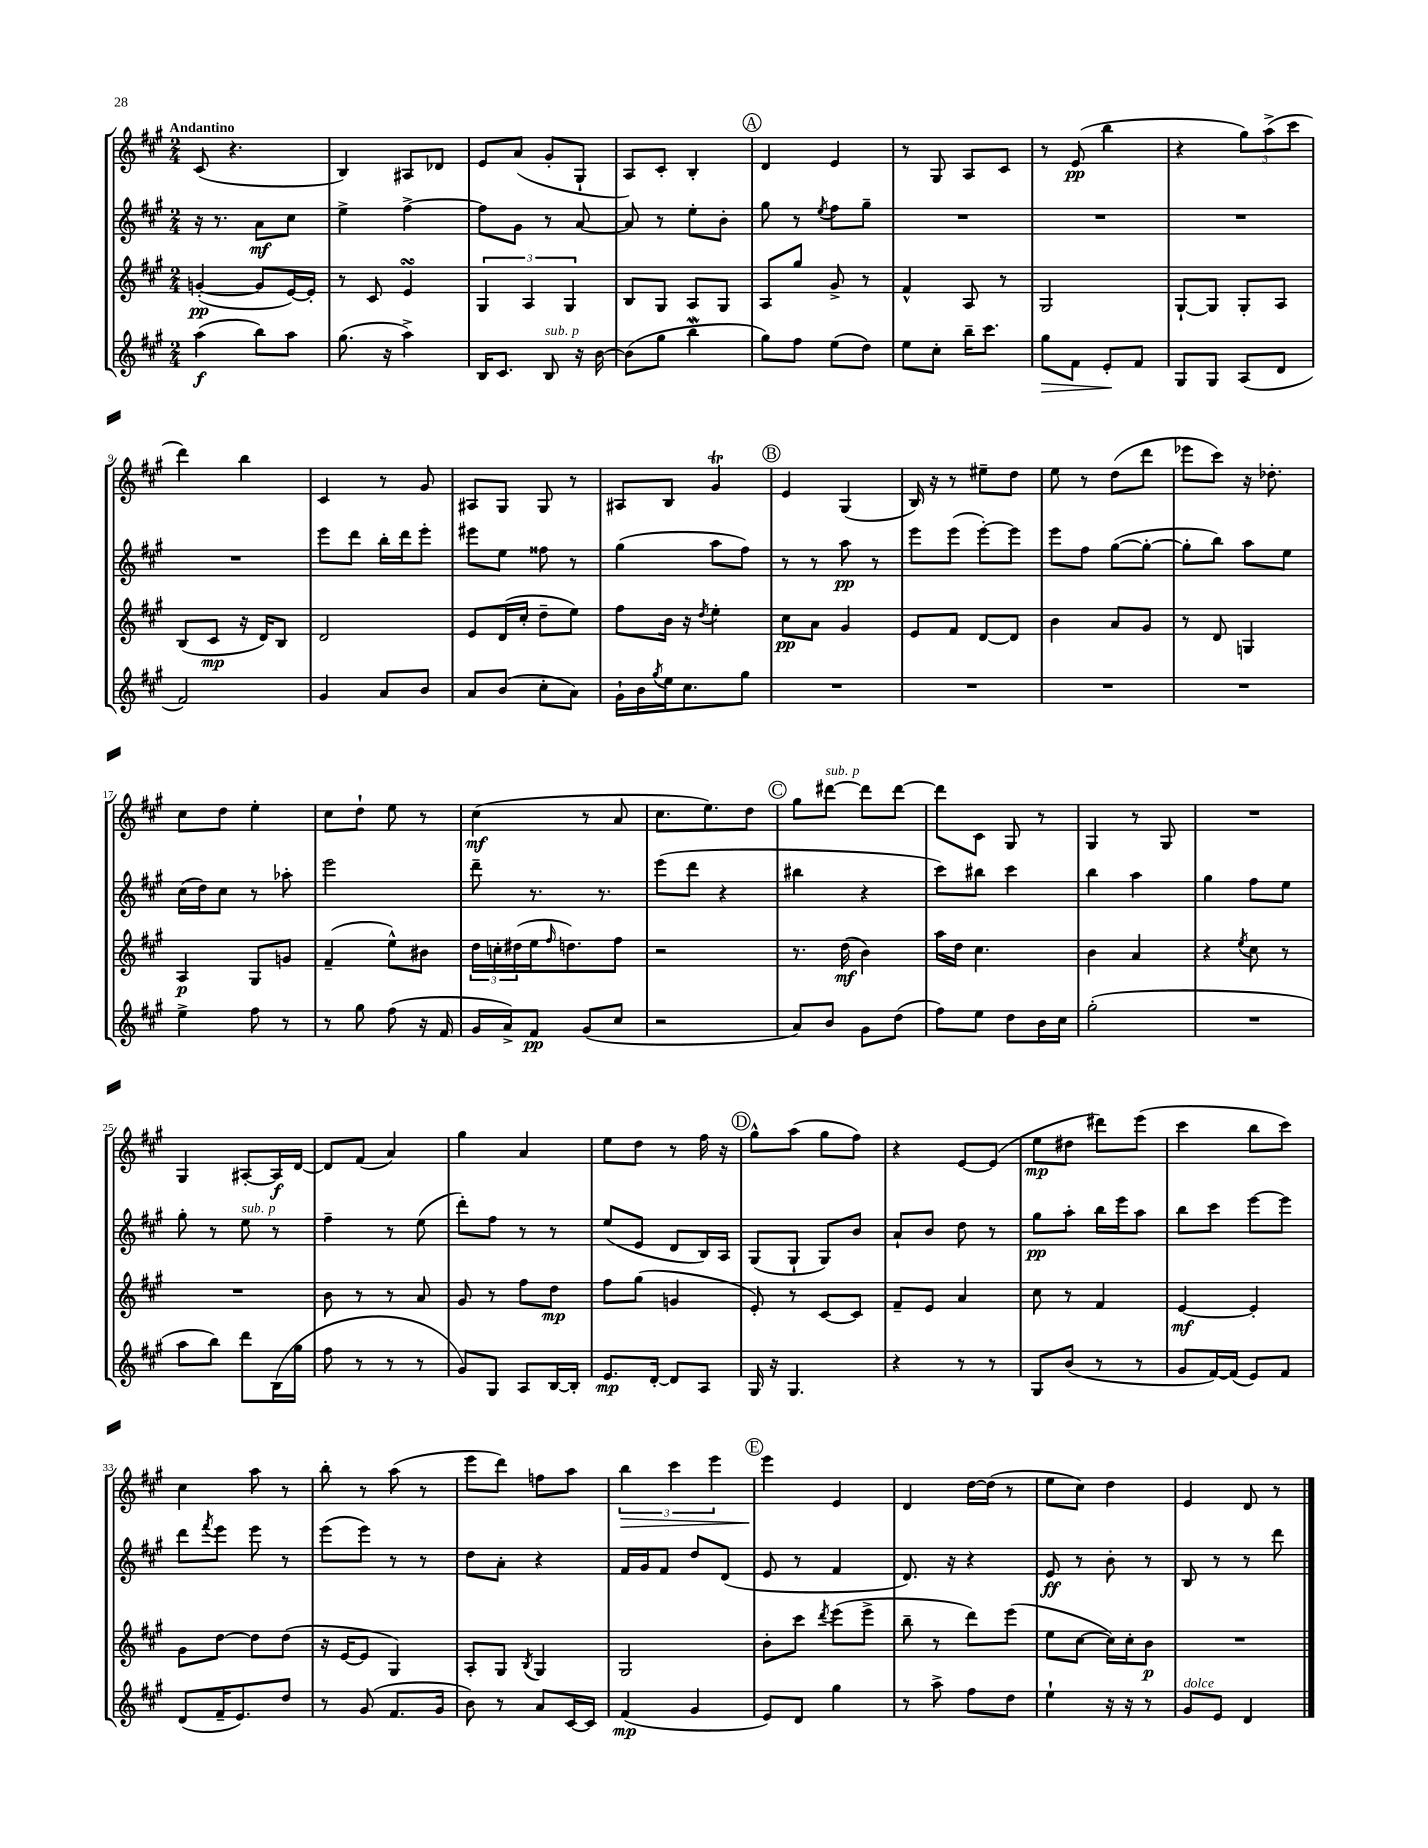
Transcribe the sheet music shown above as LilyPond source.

<<
\new StaffGroup <<
\new Staff = "s0" {
    \clef treble \key a \major \numericTimeSignature \time 2/4 \tempo "Andantino"
    cis'8( r4. |
    b4) ais8 des'8 |
    e'8 a'8( gis'8-. gis8-! |
    a8) cis'8-. b4-. |
    \mark \markup { \circle "A" } d'4 e'4 |
    r8 gis8 a8 cis'8 |
    r8 e'8\pp( b''4 |
    r4 \tuplet 3/2 { gis''8) a''8->( cis'''8 } |
    d'''4) b''4 |
    cis'4 r8 gis'8 |
    ais8 gis8 gis8 r8 |
    ais8 b8 gis'4\trill |
    \mark \markup { \circle "B" } e'4 gis4( |
    b16) r16 r8 eis''8-- d''8 |
    e''8 r8 d''8( d'''8 |
    ees'''8 cis'''8) r16 des''8.-. |
    cis''8 d''8 e''4-. |
    cis''8 d''8-! e''8 r8 |
    cis''4\mf( r8 a'8 |
    cis''8. e''8.) d''8 |
    \mark \markup { \circle "C" } gis''8 dis'''8~^\markup { \italic "sub. p" } dis'''8 dis'''8~ |
    dis'''8 cis'8 gis8 r8 |
    gis4 r8 gis8 |
    R2 |
    gis4 ais8~-. ais16\f d'16~ |
    d'8 fis'8( a'4) |
    gis''4 a'4 |
    e''8 d''8 r8 fis''16 r16 |
    \mark \markup { \circle "D" } gis''8-^ a''8( gis''8 fis''8) |
    r4 e'8~ e'8( |
    e''8\mp dis''8 dis'''8) e'''8( |
    cis'''4 b''8 cis'''8) |
    cis''4 a''8 r8 |
    b''8-. r8 a''8( r8 |
    e'''8 d'''8) f''8 a''8 |
    \tuplet 3/2 { b''4\> cis'''4 e'''4 } |
    \mark \markup { \circle "E" } e'''4\! e'4 |
    d'4 d''16~ d''16( r8 |
    e''8 cis''8) d''4 |
    e'4 d'8 r8 \bar "|." |
}
\new Staff = "s1" {
    \clef treble \key a \major \numericTimeSignature \time 2/4
    r16 r8. a'8\mf cis''8 |
    e''4-> fis''4~-> |
    fis''8 gis'8 r8 a'8~ |
    a'8 r8 e''8-. b'8-. |
    \mark \markup { \circle "A" } gis''8 r8 \acciaccatura { e''8 } fis''8 gis''8-- |
    R2 |
    R2 |
    R2 |
    R2 |
    e'''8 d'''8 b''16-. d'''16 e'''8-. |
    eis'''8 e''8 fisis''8 r8 |
    gis''4( a''8 fis''8) |
    \mark \markup { \circle "B" } r8 r8 a''8\pp r8 |
    e'''8 e'''8( e'''8~-.) e'''8 |
    e'''8 fis''8 gis''8~( gis''8~-. |
    gis''8-. b''8) a''8 e''8 |
    cis''16( d''16) cis''8 r8 aes''8-. |
    e'''2 |
    d'''8-- r8. r8. |
    e'''8( d'''8 r4 |
    \mark \markup { \circle "C" } bis''4 r4 |
    cis'''8) bis''8 cis'''4 |
    b''4 a''4 |
    gis''4 fis''8 e''8 |
    gis''8-. r8 e''8^\markup { \italic "sub. p" } r8 |
    fis''4-- r8 e''8( |
    d'''8-.) fis''8 r8 r8 |
    e''8( e'8 d'8 b16) a16 |
    \mark \markup { \circle "D" } gis8( gis8-! gis8) b'8 |
    a'8-! b'8 d''8 r8 |
    gis''8\pp a''8-. b''16 e'''16 a''8 |
    b''8 cis'''8 e'''8~ e'''8 |
    d'''8 \acciaccatura { fis'''8 } e'''8 e'''8 r8 |
    e'''8( e'''8) r8 r8 |
    d''8 a'8-. r4 |
    fis'16 gis'16 fis'8 d''8 d'8( |
    \mark \markup { \circle "E" } e'8 r8 fis'4 |
    d'8.) r16 r4 |
    e'8\ff r8 b'8-. r8 |
    b8 r8 r8 d'''8 \bar "|." |
}
\new Staff = "s2" {
    \clef treble \key a \major \numericTimeSignature \time 2/4
    g'4~-.\pp( g'8 e'16~) e'16-. |
    r8 cis'8 e'4\turn |
    \tuplet 3/2 { gis4 a4 gis4 } |
    b8 gis8 a8 gis8 |
    \mark \markup { \circle "A" } a8 gis''8 gis'8-> r8 |
    fis'4-^ a8 r8 |
    gis2 |
    gis8~-! gis8 gis8-. a8 |
    b8( cis'8\mp r16 d'16) b8 |
    d'2 |
    e'8 d'16( cis''16-. d''8-- e''8) |
    fis''8 b'16 r16 \acciaccatura { d''8 } e''4-. |
    \mark \markup { \circle "B" } cis''8\pp a'8 gis'4 |
    e'8 fis'8 d'8~ d'8 |
    b'4 a'8 gis'8 |
    r8 d'8 g4 |
    a4\p gis8 g'8 |
    fis'4--( e''8-^) bis'8 |
    \tuplet 3/2 { d''16 c''16-. dis''16( } e''16 \grace { fis''16 } d''8.) fis''8 |
    r2 |
    \mark \markup { \circle "C" } r8. d''16\mf( b'4) |
    a''16 d''16 cis''4. |
    b'4 a'4 |
    r4 \acciaccatura { e''8 } cis''8 r8 |
    R2 |
    b'8 r8 r8 a'8 |
    gis'8 r8 fis''8 d''8\mp |
    fis''8 gis''8( g'4 |
    \mark \markup { \circle "D" } e'8-.) r8 cis'8~ cis'8 |
    fis'8-- e'8 a'4 |
    cis''8 r8 fis'4 |
    e'4~\mf e'4-. |
    gis'8 d''8~ d''8 d''8( |
    r16 e'16~ e'8 gis4) |
    a8-. gis8 \acciaccatura { b8 } gis4 |
    gis2 |
    \mark \markup { \circle "E" } b'8-. cis'''8 \acciaccatura { d'''8 } e'''8( e'''8-> |
    b''8-- r8 d'''8) e'''8( |
    e''8 cis''8~ cis''16) cis''16-. b'8\p |
    R2 \bar "|." |
}
\new Staff = "s3" {
    \clef treble \key a \major \numericTimeSignature \time 2/4
    a''4\f( b''8) a''8 |
    gis''8.( r16 a''4->) |
    b16 cis'8. b8^\markup { \italic "sub. p" } r16 b'16~ |
    b'8( gis''8 b''4\mordent |
    \mark \markup { \circle "A" } gis''8) fis''8 e''8( d''8) |
    e''8 cis''8-. b''16-- cis'''8. |
    gis''8\> fis'8 e'8-.\! fis'8 |
    gis8 gis8 a8( d'8 |
    fis'2) |
    gis'4 a'8 b'8 |
    a'8 b'8( cis''8-. a'8) |
    gis'16-! b'16 \acciaccatura { gis''8 } e''16 cis''8. gis''8 |
    \mark \markup { \circle "B" } R2 |
    R2 |
    R2 |
    R2 |
    e''4-> fis''8 r8 |
    r8 gis''8 fis''8( r16 fis'16 |
    gis'16 a'16->) fis'8\pp gis'8( cis''8 |
    r2 |
    \mark \markup { \circle "C" } a'8) b'8 gis'8 d''8( |
    fis''8) e''8 d''8 b'16 cis''16 |
    gis''2-.( |
    R2 |
    a''8 b''8) d'''8 b16( gis''16 |
    fis''8 r8 r8 r8 |
    gis'8) gis8 a8 b16~ b16-. |
    e'8.\mp d'16~-. d'8 a8 |
    \mark \markup { \circle "D" } gis16 r16 gis4. |
    r4 r8 r8 |
    gis8 b'8( r8 r8 |
    gis'8 fis'16~) fis'16( e'8) fis'8 |
    d'8( fis'16-- e'8.) d''8 |
    r8 gis'8( fis'8. gis'16 |
    b'8) r8 a'8 cis'16~ cis'16 |
    fis'4\mp( gis'4 |
    \mark \markup { \circle "E" } e'8) d'8 gis''4 |
    r8 a''8-> fis''8 d''8 |
    e''4-! r16 r16 r8 |
    gis'8^\markup { \italic "dolce" } e'8 d'4 \bar "|." |
}
>>
>>
